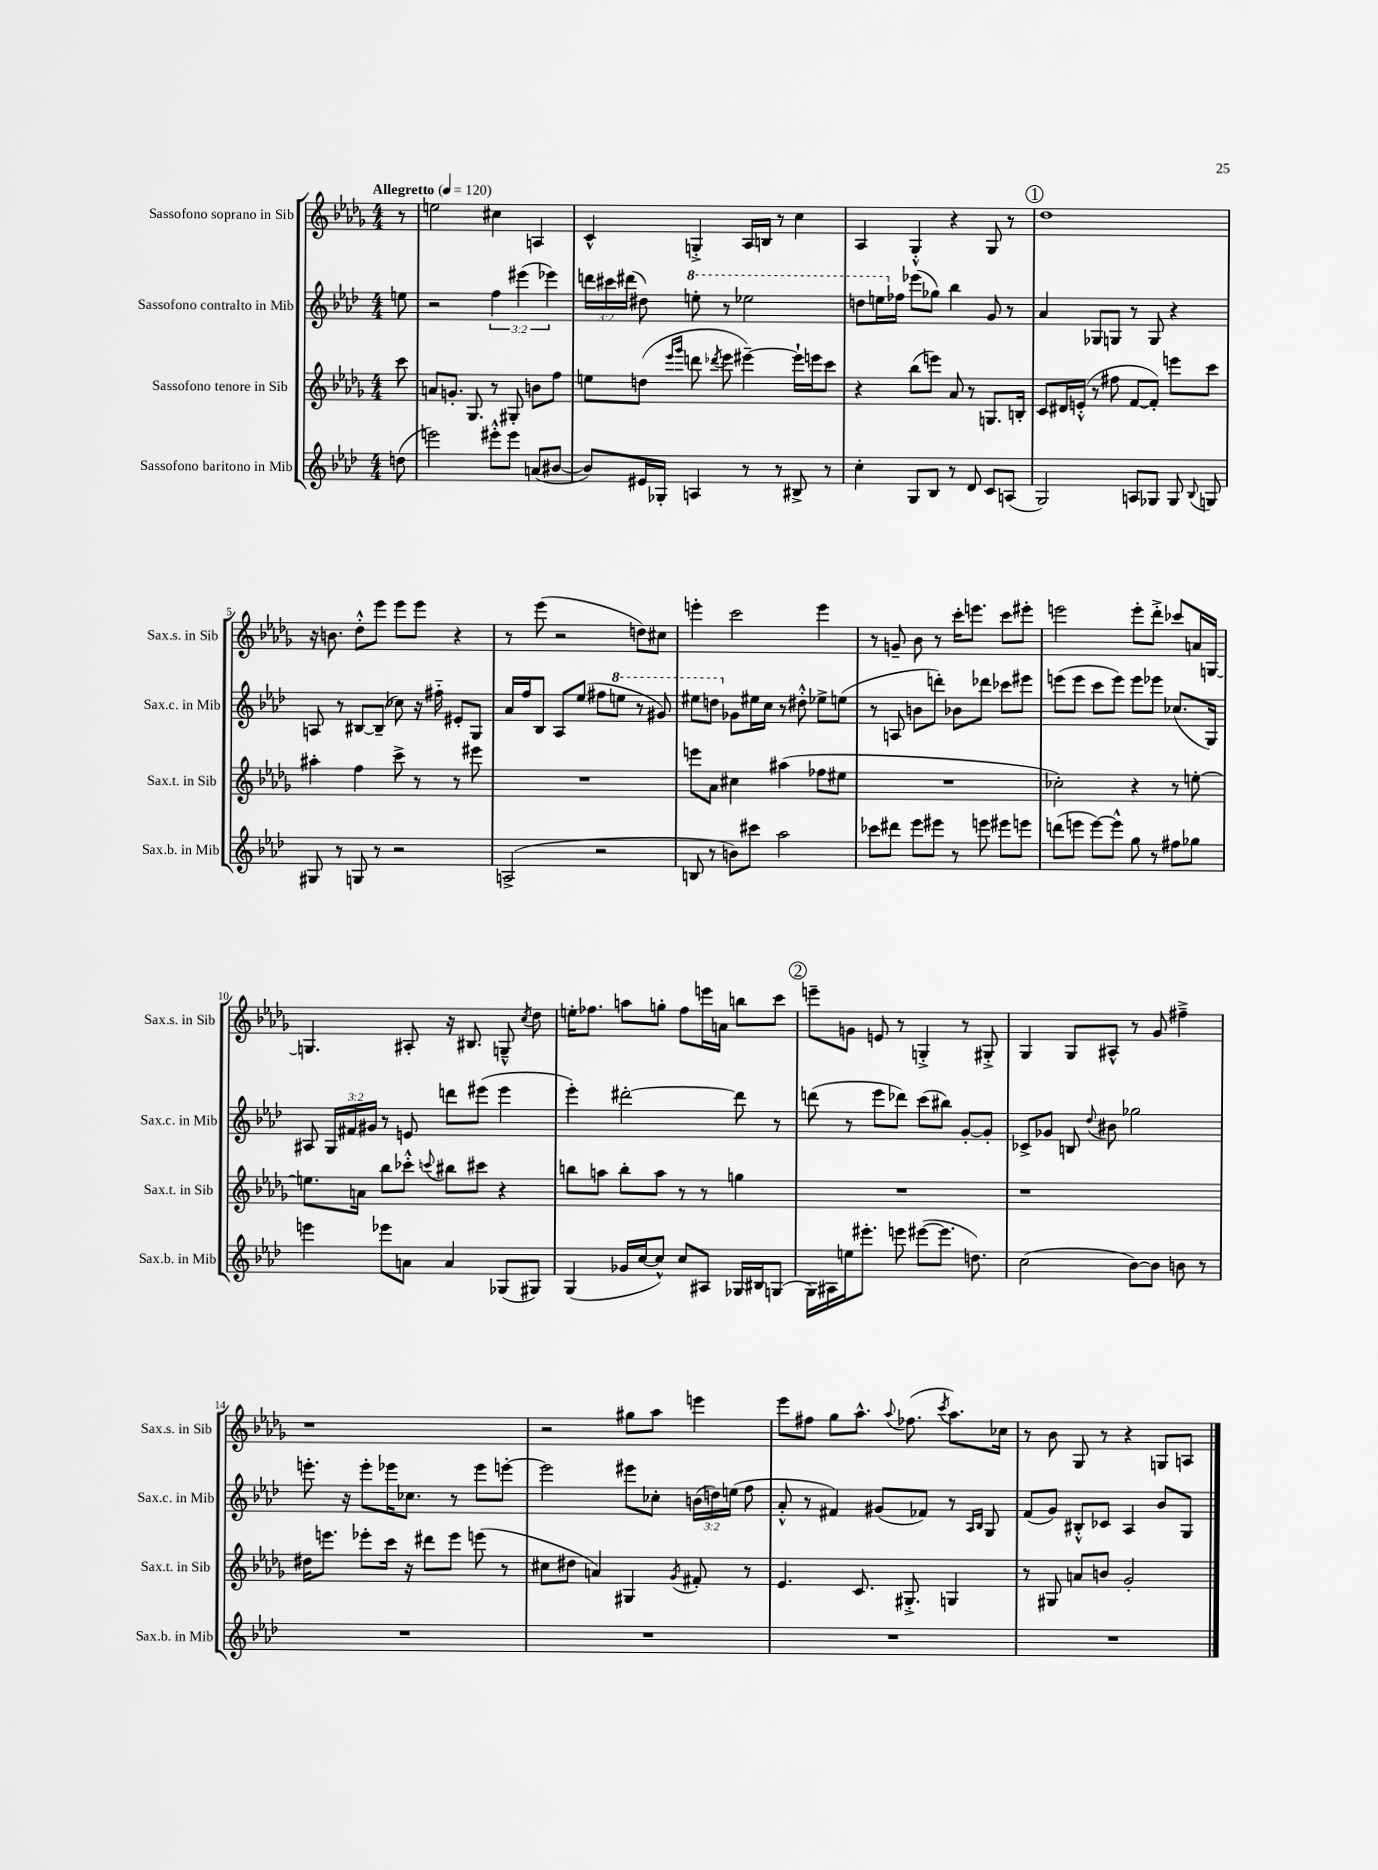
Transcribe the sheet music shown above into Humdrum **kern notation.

**kern	**kern	**kern	**kern
*part4	*part3	*part2	*part1
*staff4	*staff3	*staff2	*staff1
*I"Sassofono baritono in Mib	*I"Sassofono tenore in Sib	*I"Sassofono contralto in Mib	*I"Sassofono soprano in Sib
*I'Sax.b. in Mib	*I'Sax.t. in Sib	*I'Sax.c. in Mib	*I'Sax.s. in Sib
*clefG2	*clefG2	*clefG2	*clefG2
*k[b-e-a-d-]	*k[b-e-a-d-g-]	*k[b-e-a-d-]	*k[b-e-a-d-g-]
*M4/4	*M4/4	*M4/4	*M4/4
*MM120	*MM120	*MM120	*MM120
=	=	=	=
!	!	!	!LO:TX:a:B:t=Allegretto
(8ddn\	8ccc\	8een\	8r
=1	=1	=1	=1
2eeen\)	8an/L	2r	2een\
.	8.gn'/J	.	.
.	8.G-/	.	.
8eee#X'^^\L	8r	6ff\	4cc#X\
8eee#\J	8G#X'/	.	.
.	.	(6eee#X\	.
(8an/L	8bn\L	.	4An/
.	.	6eee-X\)	.
[8b#X/J	8ff\J	.	.
=2	=2	=2	=2
8b#/L])	8een\L	24dddn\LL	4c^^/
.	.	24ccc#X\	.
.	.	(24ddd#X\JJ	.
16e#X/L	(8ddn\J	8dd#X\)	.
16G-X'/JJ	.	.	.
.	16qqeee-/LL	.	.
.	16qqggg-/JJ	.	.
*	*	*8va	*
4An/	8dddn\	8eeen'\	4Gn'^/
.	8qddd-X/	.	.
.	8eee-\	8r	.
8r	[4eee#X~\)	2eee-X\	16A-/LL
.	.	.	16Bn/JJ
8r	.	.	8r
8B#X^/	16eee#`\LL]	.	4cc\
.	16eeen\J	.	.
8r	8ccc\J	.	.
=3	=3	=3	=3
4cc'\	4r	8dddn\L	4A-/
.	.	16eeen\L	.
*	*	*X8va	*
.	.	16ff-X\JJ	.
8G/L	(8bb-\L	(8eee-X\L	4G-'^^/
8B-/J	8eeen\J)	8gg-X\J)	.
8r	8a-/	4bb-\	4r
8d-/	8r	.	.
8c/L	8.Gn/L	8g/	8G-/
(8An/J	.	8r	8r
.	16Bn'/Jk	.	.
!!LO:REH:place=s1:t=1
=4	=4	=4	=4
2G/)	8c/L	4a-/	1dd-
.	16d#X/L	.	.
.	(16en'^^/JJ	.	.
.	8r	8G-X/L	.
.	8ff#X\	8Gn/J	.
8An/L	[8f/L	8r	.
8G-X/J	8f'/J])	8G/	.
8G-/	8eeen\L	4r	.
8qqB-/	.	.	.
8Gn/	8ccc\J	.	.
!!LO:LB:g=z
=5	=5	=5	=5
8G#X/	4aa#X'\	8An/	16r
.	.	.	8.bn\
8r	.	8r	.
8Gn/	4ff\	[8B#X/L	8dd-'^^\L
8r	.	(8B#~/J]	8eee-\J
2r	8ccc^\	8cc-X\)	8eee-\L
.	8r	16r	8eee-\J
.	.	16ff#X\	.
.	8r	8e#X'/L	4r
.	8eee#X\	8G/J	.
=6	=6	=6	=6
(2An^/	1r	16a-/LL	8r
.	.	16ff/J	.
.	.	8B-/J	(8eee-\
.	.	8A-/L	2r
.	.	(8ee-/J	.
2r	.	8ff#X\L	.
*	*	*8va	*
.	.	8eeen\J	.
.	.	8r	8ddn\L)
.	.	8gg#X/)	8cc#X\J
=7	=7	=7	=7
8Bn/	8eeen\L	8eee#X\L	4eeen'\
8r	8a-\J	8dddn\J	.
*	*	*X8va	*
8bn\L)	4cc#X\	8g-X\L	2ccc\
8ccc#X\J	.	16ee#X\L	.
.	.	16cc\JJ	.
2aa-\	(4aa#X\	8r	.
.	.	8dd#X'^^\	.
.	8ff-X\L	8ee-X^\L	4eee\
.	8ee#X\J	(8een\J	.
=8	=8	=8	=8
8ccc-X\L	1r	8r	8r
8ddd#X\J	.	8An/	8gn~/
8eee-\L	.	8bn\L	8b-\
8eee#X\J	.	8dddn'\J)	8r
8r	.	8b-X\L	16ccc'\KL
.	.	.	8.eeen\J
8eeen\	.	8ddd-X\J	.
8eee#X\L	.	8ccc-X\L	8ccc\L
8eeen\J	.	8eee#X\J	8eee#X'\J
=9	=9	=9	=9
(8dddn\L	2cc-X'\)	(8eeen\L	2eeen\
8eeen\J	.	8eee\J	.
[8eee\L)	.	8ccc\L	.
8eee^^\J]	.	8eee\J)	.
8gg\	4r	8eee\L	8eee'\L
8r	.	8eee-X\J	8ddd-'^\J
8ff#X\L	8r	(8.cc-X/L	8ccc-X/L
8gg-X\J	[8een'\	.	16an/L
.	.	16G/Jk)	[16Gn/JJ
!!LO:LB:g=z
=10	=10	=10	=10
4eeen\	8.een\L]	8A#X/	4.Gn/]
.	.	24G/LL	.
.	.	24f#X/	.
.	16an\Jk	.	.
.	.	24g#X/JJ	.
8eee-X\L	8bb-\L	8r	.
8an\J	8ccc-X'^^\J	8en/	8A#X'/
.	8qqcccn/	.	.
4a/	8bb#X\L	8dddn\L	16r
.	.	.	8.B#X/
.	8ccc#X\J	(8eee#X\J	.
(8G-X/L	4r	4eee#\	8Gn~^^/
.	.	.	8qcc/
8G#X/J)	.	.	8dd-\
=11	=11	=11	=11
(4G/	8bbn\L	4eee-'\)	16een'\KL
.	.	.	8.ff-X\J
.	8aan\J	.	.
16g-X/LL	8bb'\L	[2ddd#X'\	8aan\L
[16cc/J	.	.	.
8cc^^/J])	8aa\J	.	8ggn'\J
8cc/L	8r	.	8ff-\L
8A#X/J	8r	.	16eeen\L
.	.	.	16an\JJ
16G-X/LL	4ggn\	8ddd#\]	8bbn\L
16B#X/J	.	.	.
(8Gn/J	.	8r	8ccc\J
!!LO:REH:place=s1:t=2
=12	=12	=12	=12
16G\LL)	1r	(8dddn\	8eeen~\L
16A#X\	.	.	.
16een\J	.	8r	8gn\J
8.eee#X'\J	.	.	.
.	.	8eee-\L	8en/
8eeen\	.	8ddd-X\J)	8r
([8eee#X\L	.	(8ccc\L	4Gn'^/
8.eee#\J]	.	8bb#X\J)	.
.	.	[8g'/L	8r
8.ddn\)	.	.	.
.	.	8g'/J]	8G#X'^/
=13	=13	=13	=13
(2cc\	1r	8c-X^/L	4G-/
.	.	8g-X/J	.
.	.	8Bn/	8G-/L
.	.	8qqdd-/	.
.	.	8b#X\	8A#X^^/J
[8b-\L)	.	2gg-X\	8r
8b-\J]	.	.	8g-/
8bn\	.	.	4ff#X~^\
8r	.	.	.
!!LO:LB:g=z
=14	=14	=14	=14
1r	16dd#X\KL	8.eeen'\	1r
.	8.eeen\J	.	.
.	.	16r	.
.	8eee-X'\L	8eee'\L	.
.	16ccc\Jk	16eee-X\K	.
.	16r	8.cc-X\J	.
.	8ddd#X\L	.	.
.	8eee-\J	8r	.
.	(8eeen\	8eee-\L	.
.	8r	[8eeen'\J	.
=15	=15	=15	=15
1r	8cc#X\L	2eee\]	2r
.	8dd#X\J	.	.
.	4an/)	.	.
.	4G#X/	8eee#X\L	8gg#X\L
.	.	8cc-X'\J	8aa-\J
.	8qg-/	.	.
.	8f#X'/	(24bn\LL	4eeen\
.	.	24ddn\)	.
.	.	(24een\JJ	.
.	8r	8ff\	.
=16	=16	=16	=16
1r	4.e-/	8a-'^^/	8eee-\L
.	.	8r	8ff#X\J
.	.	4f#X/)	8gg-\L
.	8.c/	.	8.aa-^^\J
.	.	(8g#X/L	.
.	.	.	8qqaa-/
.	8.G#X'^/	.	(8.ff-X\
.	.	8f-X/J)	.
.	.	.	8qccc/
.	4Gn/	8r	8.aa-\L)
.	.	16qqA-/LL	.
.	.	16qqB-/JJ	.
.	.	8G/	.
.	.	.	16cc-X\Jk
=17	=17	=17	=17
1r	8r	(8f/L	8r
.	8G#X/	8g/J)	8b-\
.	8an/L	8B#X'^^/L	8G-/
.	8bn/J	8c-X/J	8r
.	2g-'/	4A-/	4r
.	.	8b-/L	8Gn/L
.	.	8G/J	8An/J
==	==	==	==
*-	*-	*-	*-
